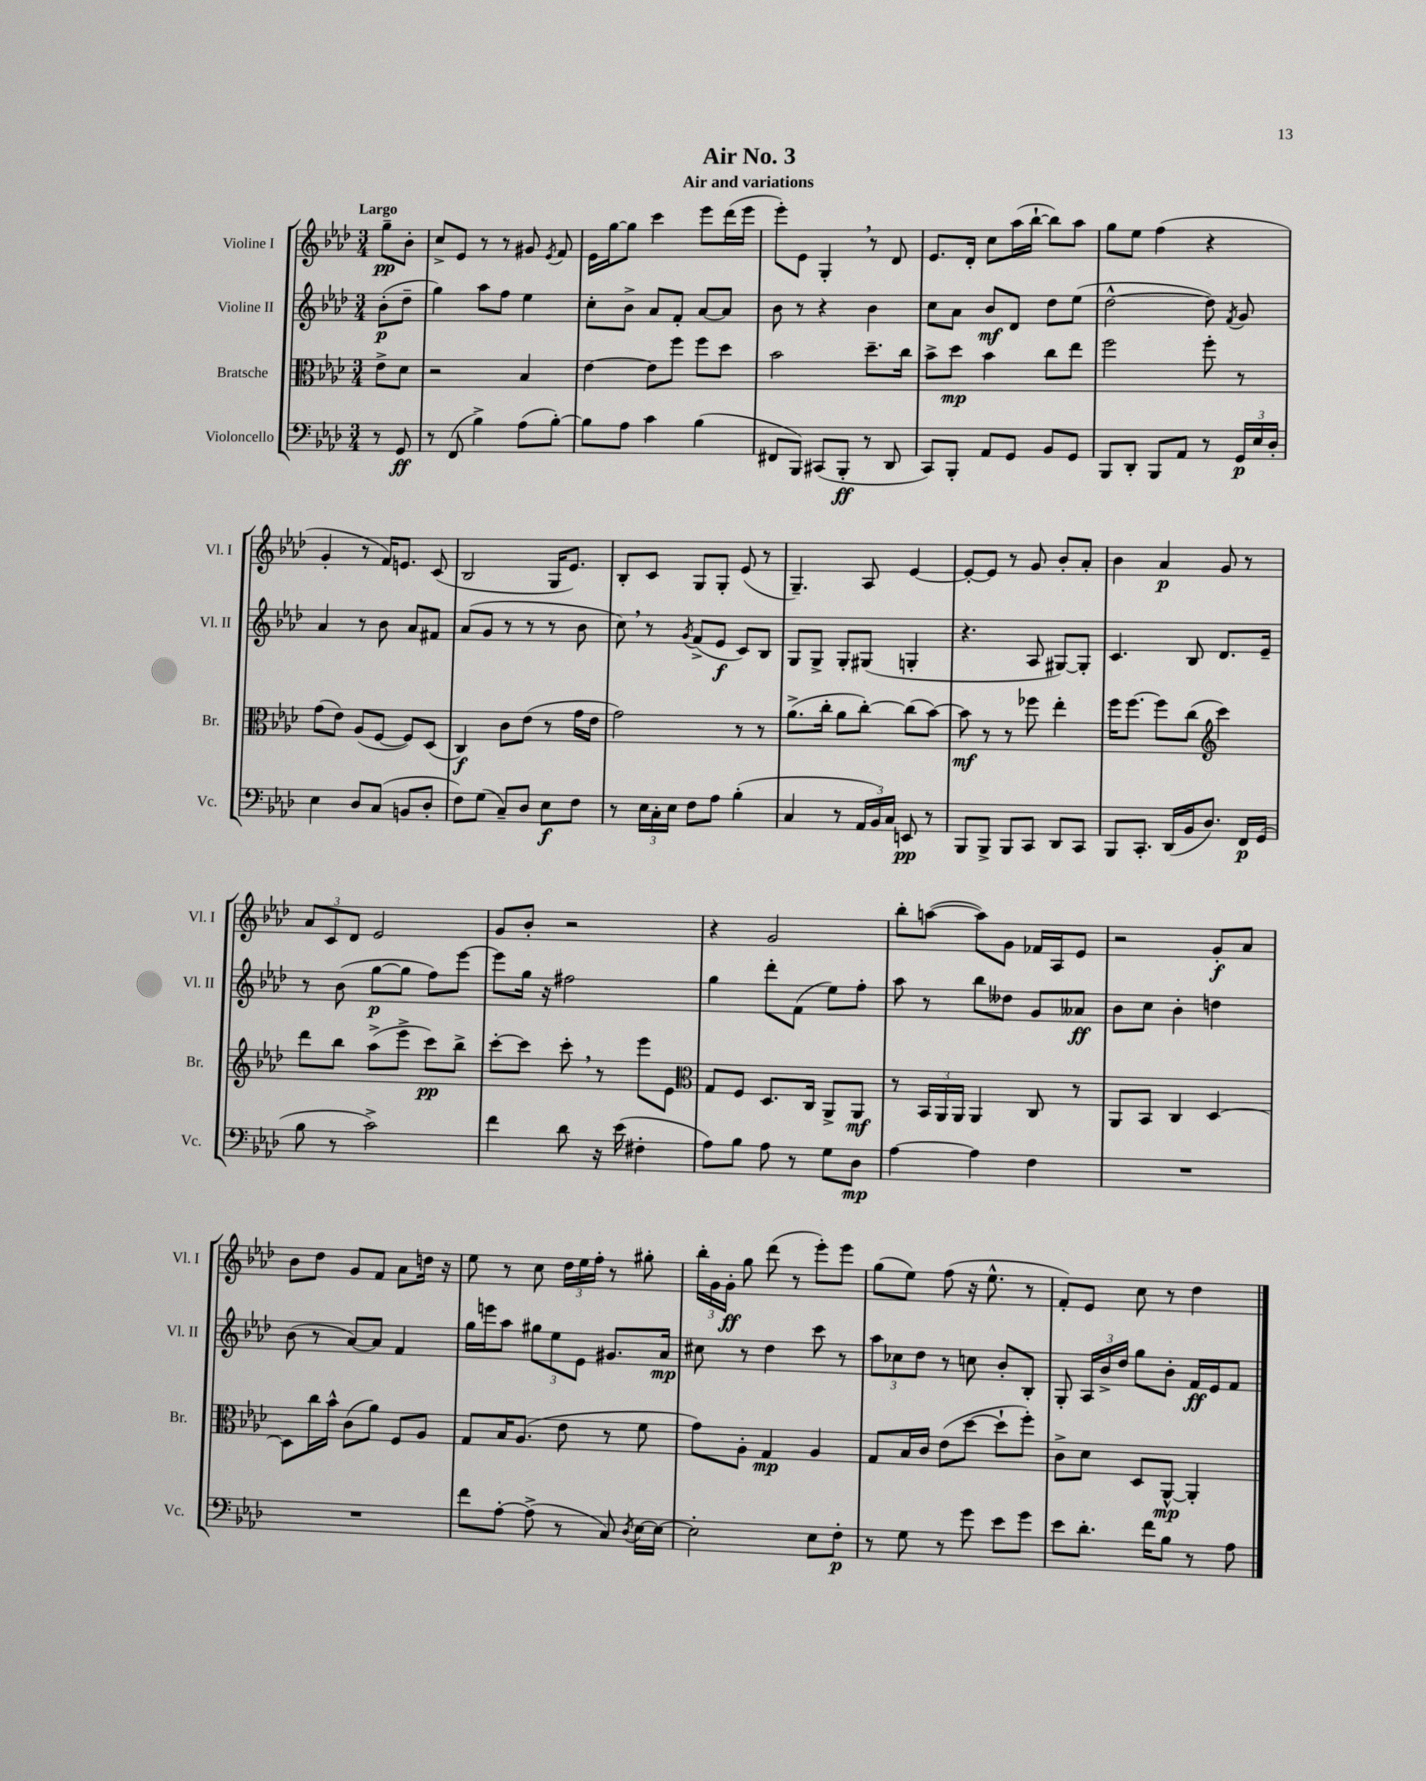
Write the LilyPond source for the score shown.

\header { title = "Air No. 3" subtitle = "Air and variations" }
<<
\new StaffGroup <<
\new Staff = "s0" \with { instrumentName = "Violine I" shortInstrumentName = "Vl. I" } {
    \clef treble \key aes \major \numericTimeSignature \time 3/4 \partial 4 \tempo "Largo"
    \autoBeamOff g''8[--\pp bes'8]-. |
    c''8[-> ees'8] r8 r8 gis'8 \acciaccatura { ees'8 } f'8 |
    ees'16[ g''16~ g''8] c'''4 ees'''8[ des'''16( ees'''16] |
    ees'''8[-.) ees'8] g4-. \breathe r8 des'8 |
    ees'8.[ des'16]-. c''8[ aes''16( bes''16]~-! bes''8[) aes''8] |
    g''8[ ees''8] f''4( r4 |
    g'4-. r8 f'16[) e'8.] c'8( |
    bes2 g16[ ees'8.]) |
    bes8[-. c'8] g8[ g8]-. ees'8( r8 |
    g4.--) aes8 ees'4~ |
    ees'8[~-. ees'8] r8 g'8 bes'8[-. aes'8]-. |
    bes'4 aes'4\p g'8 r8 |
    \tuplet 3/2 { aes'8[ c'8 des'8] } ees'2 |
    g'8[ bes'8]-. r2 |
    r4 g'2 |
    bes''8[-. a''8]~( a''8[) g'8] fes'16[ aes16 ees'8] |
    r2 g'8[-.\f aes'8] |
    bes'8[ des''8] g'8[ f'8] aes'8[ d''16] r16 |
    ees''8 r8 c''8 \tuplet 3/2 { des''16[ ees''16 f''16]-. } r8 gis''8-. |
    \tuplet 3/2 { bes''16[-. g'16 g'16]-.\ff } g''8 des'''8( r8 ees'''8[-.) ees'''8] |
    g''8[( ees''8]) f''8( r16 ees''8.-^ r8 |
    f'8[-.) ees'8] c''8 r8 des''4 \bar "|." |
}
\new Staff = "s1" \with { instrumentName = "Violine II" shortInstrumentName = "Vl. II" } {
    \clef treble \key aes \major \numericTimeSignature \time 3/4 \partial 4
    \autoBeamOff bes'8[-.\p( des''8]-- |
    g''4) aes''8[ f''8] ees''4 |
    c''8[-. bes'8]-> aes'8[ f'8]-. aes'8[~ aes'8] |
    bes'8 r8 r4 bes'4 |
    c''8[ aes'8] bes'8[\mf des'8] des''8[ ees''8]( |
    des''2~-^ des''8) \acciaccatura { f'8 } g'8 |
    aes'4 r8 bes'8 aes'8[ fis'8] |
    aes'8[( g'8] r8 r8 r8 bes'8 |
    c''8) \breathe r8 \acciaccatura { g'8 } f'8[->( ees'8]\f c'8[) bes8] |
    g8[ g8]-> g8[-. gis8]( g4-. |
    r4. aes8 gis8[~) gis8]-. |
    c'4. bes8 des'8.[ ees'16]-- |
    r8 bes'8( g''8[~\p g''8] f''8[) ees'''8]~ |
    ees'''8[ g''16] r16 fis''2 |
    g''4 des'''8[-. f'8]( ees''8[) f''8]-. |
    aes''8 r8 bes''8[ deses''8] g'8[ aeses'8]\ff |
    bes'8[ c''8] bes'4-. d''4 |
    bes'8( r8 aes'8[~) aes'8] f'4 |
    g''16[ e'''16 aes''8] \tuplet 3/2 { gis''8[ ees''8 ees'8] } gis'8.[ aes'16]\mp |
    cis''8 r8 des''4 c'''8 r8 |
    \tuplet 3/2 { aes''8[ ces''8 des''8] } r8 c''8 bes'8[-. bes8]-. |
    g8-. \tuplet 3/2 { aes16[ bes'16-> des''16] } g''8[ bes'8]-. f'16[\ff ees'16 f'8] \bar "|." |
}
\new Staff = "s2" \with { instrumentName = "Bratsche" shortInstrumentName = "Br." } {
    \clef alto \key aes \major \numericTimeSignature \time 3/4 \partial 4
    \autoBeamOff ees'8[-> des'8] |
    r2 bes4 |
    ees'4~ ees'8[ f''8] f''8[ des''8] |
    bes'2 des''8.[-- c''16] |
    bes'8[-> des''8]\mp bes'4 c''8[ ees''8] |
    f''2 f''8-. r8 |
    g'8[( ees'8]) aes8[( f8]~ f8[) des8]( |
    c4\f) c'8[ ees'8]( r8 g'16[ ees'16] |
    g'2) r8 r8 |
    aes'8.[->( c''16]-. aes'8[ c''8]~-.) c''8[( bes'8]~) |
    bes'8\mf r8 r8 fes''8 ees''4-. |
    f''16[ f''8.]~ f''8[ c''8]( \clef treble c'''4) |
    des'''8[ bes''8] aes''8[->( ees'''8]-> c'''8[\pp) bes''8]-> |
    c'''8[~-. c'''8] c'''8-. \breathe r8 ees'''8[ ees'8] |
    \clef alto g8[ f8] des8.[ c16] aes,8[-> aes,8]\mf |
    r8 \tuplet 3/2 { bes,16[ aes,16 aes,16] } aes,4 c8 r8 |
    aes,8[ bes,8] c4 des4~ |
    des8[ c''16 bes'16]-^ c'8[( aes'8]) f8[ aes8] |
    g8[ bes16 aes8.]( ees'8 r8 f'8 |
    g'8[) aes8]-. g4\mp aes4 |
    g8[ bes16 c'16] ees'8[( des''8]~ des''8[-! f''8]-.) |
    c'8[-> des'8] des8[ aes,8]~-^\mp aes,4-. \bar "|." |
}
\new Staff = "s3" \with { instrumentName = "Violoncello" shortInstrumentName = "Vc." } {
    \clef bass \key aes \major \numericTimeSignature \time 3/4 \partial 4
    \autoBeamOff r8 g,8\ff |
    r8 f,8( bes4->) aes8[( bes8]~-.) |
    bes8[ aes8] c'4 bes4( |
    fis,8[ bes,,8]) cis,8[( bes,,8]-.\ff r8 des,8 |
    c,8[) bes,,8]-. aes,8[ g,8] bes,8[ g,8] |
    bes,,8[ des,8]-. bes,,8[ aes,8] r8 \tuplet 3/2 { g,16[\p ees16 des16]-. } |
    ees4 des8[ c8]( b,8[ des8]-. |
    f8[) g8]( c8[--) des8] ees8[\f f8] |
    r8 \tuplet 3/2 { ees16[ c16-. ees16] } f8[ aes8] bes4-.( |
    c4 r8 \tuplet 3/2 { aes,16[ bes,16) c16] } e,8\pp r8 |
    bes,,8[ bes,,8]-> bes,,8[ c,8] des,8[ c,8] |
    bes,,8[ c,8.]-. des,16[( bes,16 des8.]) f,16[\p g,16]( |
    bes8 r8 c'2->) |
    f'4 des'8 r16 ees'16( fis4-. |
    aes8[) bes8] aes8 r8 g8[ des8]\mp |
    aes4~ aes4 f4 |
    R2. |
    R2. |
    f'8[ aes8]~-. aes8->( r8 c8) \acciaccatura { des8 } ees16[~ ees16]~ |
    ees2-. ees8[ f8]-.\p |
    r8 g8 r8 g'8 ees'8[ g'8] |
    ees'8[ des'8.]-. f'16[ bes8] r8 aes8 \bar "|." |
}
>>
>>
\layout { \context { \Score \remove "Bar_number_engraver" } }
